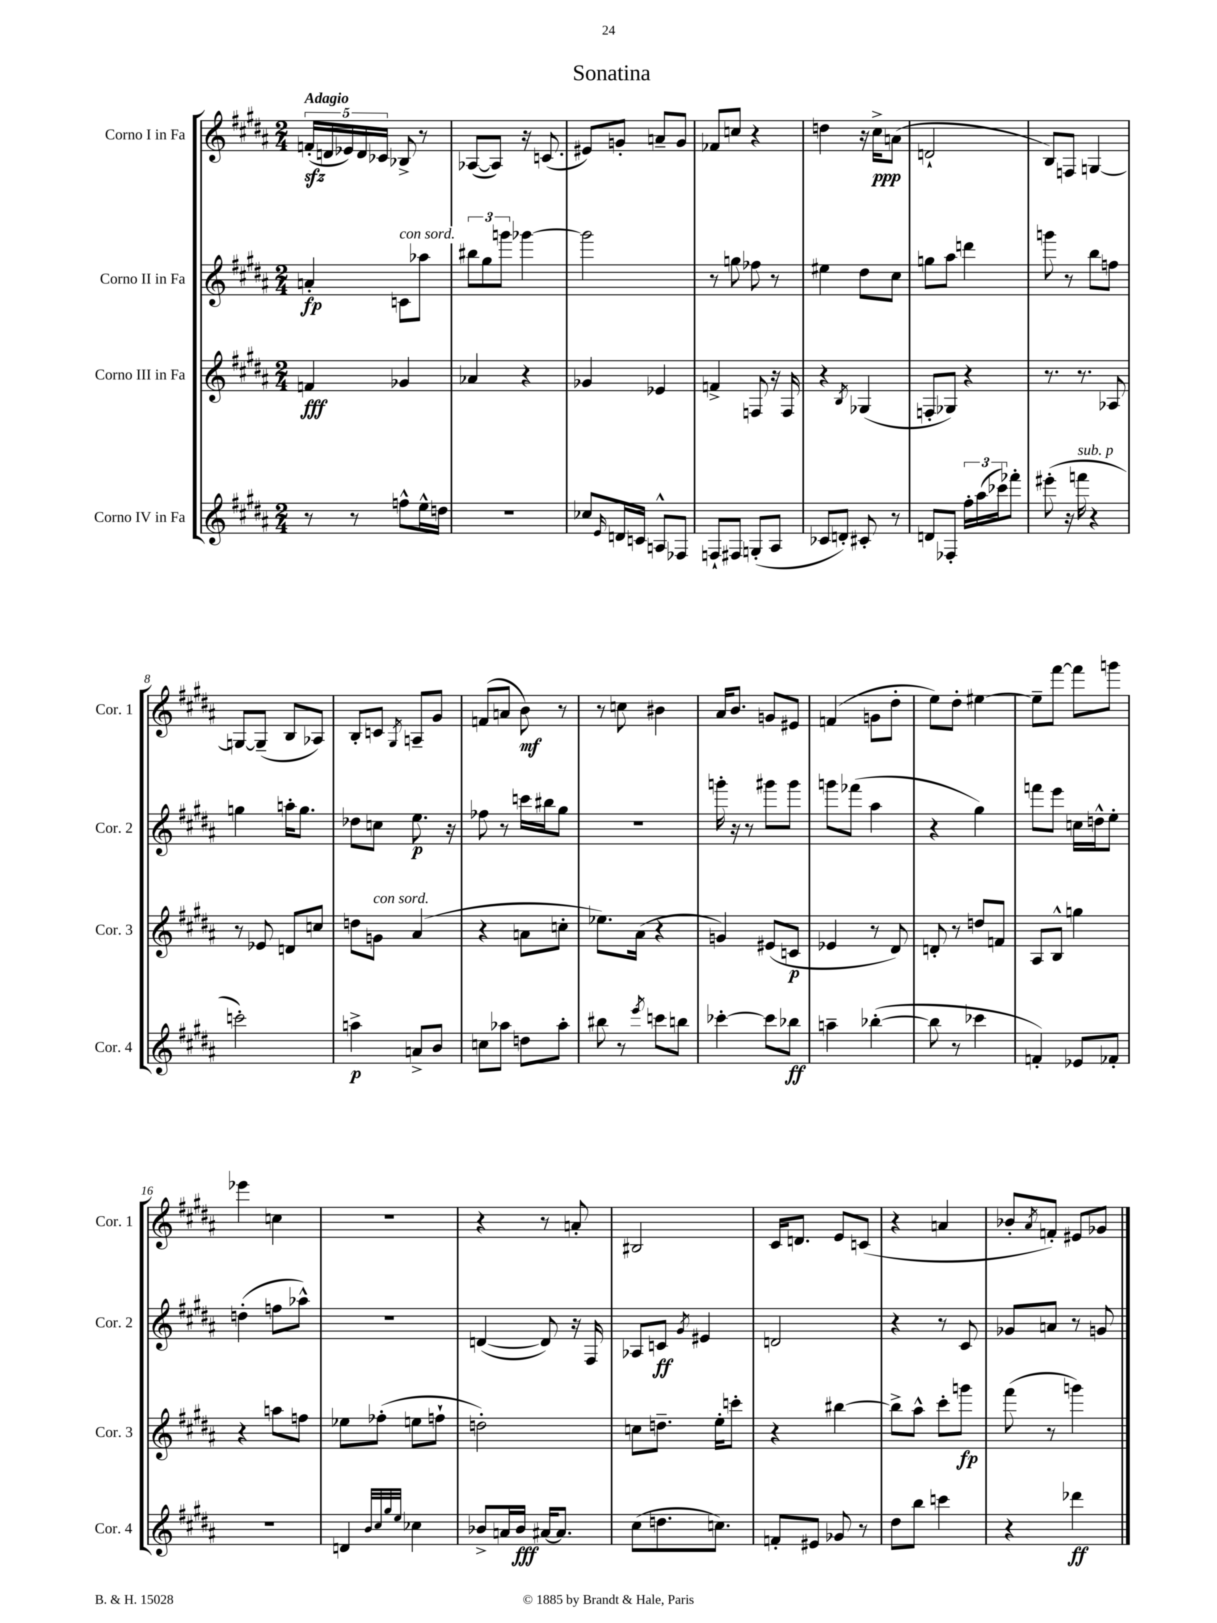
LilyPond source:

\header { title = "Sonatina" }
<<
\new StaffGroup <<
\new Staff = "s0" \with { instrumentName = "Corno I in Fa" shortInstrumentName = "Cor. 1" } {
    \clef treble \key b \major \numericTimeSignature \time 2/4 \tempo "Adagio"
    \tuplet 5/4 { f'16-.\sfz( d'16 ees'16) d'16 ces'16 } bes8-> r8 |
    aes8~( aes8) r16 c'8.( |
    eis'8) g'8-. a'8-- g'8 |
    fes'8 c''8 r4 |
    d''4 r16 cis''16->\ppp a'8( |
    d'2-! |
    b8) f8 g4~ |
    g8~ g8--( b8 aes8) |
    b8-. c'8 \acciaccatura { gis8 } a8-- gis'8 |
    f'8( a'8 b'8\mf) r8 |
    r8 c''8 bis'4 |
    ais'16 b'8. g'8 eis'8 |
    f'4( g'8 dis''8-. |
    e''8) dis''8-. eis''4~ |
    eis''8-- fis'''8~ fis'''8 g'''8 |
    ees'''4 c''4 |
    R2 |
    r4 r8 a'8-. |
    bis2 |
    cis'16 d'8. e'8 c'8( |
    r4 a'4 |
    bes'8-. \acciaccatura { ais'8 } f'8-.) eis'8 ges'8 \bar "|." |
}
\new Staff = "s1" \with { instrumentName = "Corno II in Fa" shortInstrumentName = "Cor. 2" } {
    \clef treble \key b \major \numericTimeSignature \time 2/4
    a'4-.\fp c'8^\markup { \italic "con sord." } aes''8 |
    \tuplet 3/2 { bis''8 gis''8 g'''8 } ges'''4~ |
    ges'''2 |
    r8 g''8 fes''8 r8 |
    eis''4 dis''8 cis''8 |
    g''8 ais''8 d'''4 |
    g'''8 r8 b''8 f''8 |
    g''4 a''16-. g''8. |
    des''8 c''8 e''8.\p r16 |
    fes''8 r8 c'''16 bis''16 gis''8 |
    R2 |
    g'''16-. r16 r8 gis'''8 gis'''8 |
    g'''8 fes'''8( ais''4 |
    r4 gis''4) |
    f'''8 e'''8 c''16 d''16-^ e''8-. |
    d''4-.( f''8 aes''8-^) |
    r2 |
    d'4~( d'8) r16 fis16 |
    aes8 c'8\ff \acciaccatura { gis'8 } eis'4 |
    d'2 |
    r4 r8 cis'8 |
    ges'8 a'8 r8 g'8 \bar "|." |
}
\new Staff = "s2" \with { instrumentName = "Corno III in Fa" shortInstrumentName = "Cor. 3" } {
    \clef treble \key b \major \numericTimeSignature \time 2/4
    f'4\fff ges'4 |
    aes'4 r4 |
    ges'4 ees'4 |
    f'4-> f8 r16 f16 |
    r4 \acciaccatura { b8 } ges4( |
    f8-. ges8) r4 |
    r8. r8. aes8 |
    r8 ees'8 d'8 c''8 |
    d''8 g'8^\markup { \italic "con sord." } ais'4( |
    r4 a'8 c''8-. |
    ees''8.) ais'16( r4 |
    g'4) eis'8( c'8\p |
    ees'4 r8 dis'8) |
    d'8-. r8 d''8 f'8 |
    ais8 b8-^ g''4 |
    r4 a''8 f''8 |
    ees''8 fes''8-.( e''8 f''8-! |
    d''2-.) |
    c''8 d''8.-- e''16-. c'''8-. |
    r4 bis''4~ |
    bis''8-> ais''8-^ cis'''8-. g'''8\fp |
    fis'''8( r8 g'''4) \bar "|." |
}
\new Staff = "s3" \with { instrumentName = "Corno IV in Fa" shortInstrumentName = "Cor. 4" } {
    \clef treble \key b \major \numericTimeSignature \time 2/4
    r8 r8 f''8-^ e''16-^ d''16 |
    R2 |
    ces''8 \grace { e'16 } d'16 c'16 a8-^ fes8 |
    f8-! fis8 g8-.( ais8 |
    ces'8 d'8-.) cis'8-. r8 |
    d'8 fes8-. \tuplet 3/2 { fis''16-. ais''16( ces'''16) } fes'''8-. |
    eis'''8-.( r16 f'''16^\markup { \italic "sub. p" } r4 |
    c'''2-.) |
    a''4->\p a'8-> b'8 |
    c''8 aes''8 d''8 aes''8-. |
    bis''8 r8 \acciaccatura { e'''8 } c'''8 b''8 |
    ces'''4~-. ces'''8 bes''8\ff |
    a''4-- bes''4~-.( |
    bes''8 r8 ces'''4 |
    f'4-.) ees'8 fes'8-. |
    R2 |
    d'4 \grace { b'32 cis''32 gis''32 e''32 } ces''4 |
    bes'8-> a'16 bes'16\fff ais'16~ ais'8. |
    cis''8( d''8. c''8.) |
    f'8-. eis'8 ges'8 r8 |
    dis''8 b''8 c'''4 |
    r4 des'''4\ff \bar "|." |
}
>>
>>
